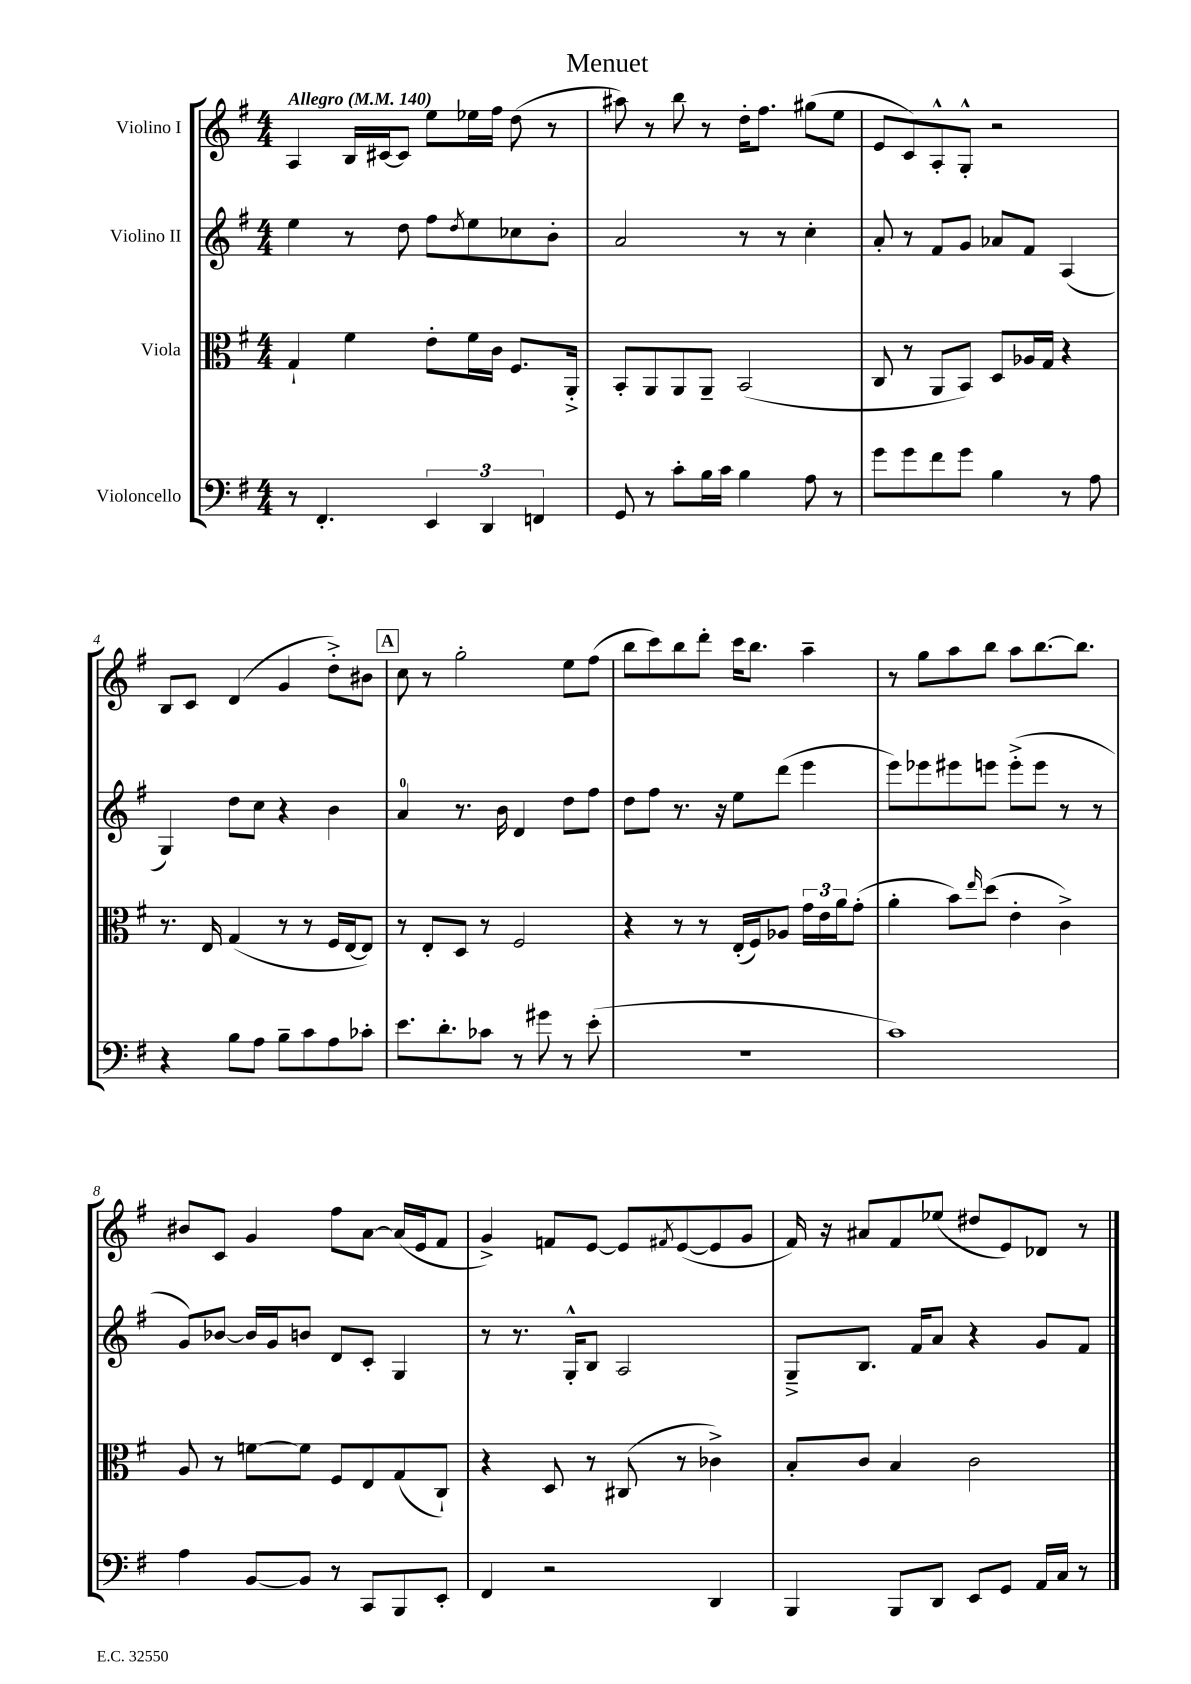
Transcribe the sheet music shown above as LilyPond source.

\header { title = "Menuet" }
<<
\new StaffGroup <<
\new Staff = "s0" \with { instrumentName = "Violino I" } {
    \clef treble \key g \major \numericTimeSignature \time 4/4 \tempo "Allegro" 4 = 140
    a4 b16 cis'16~ cis'8 e''8 ees''16 fis''16 d''8( r8 |
    ais''8) r8 b''8 r8 d''16-. fis''8. gis''8( e''8 |
    e'8 c'8) a8-.-^ g8-.-^ r2 |
    b8 c'8 d'4( g'4 d''8-.->) bis'8 |
    \mark \markup { \box "A" } c''8 r8 g''2-. e''8 fis''8( |
    b''8 c'''8) b''8 d'''8-. c'''16 b''8. a''4-- |
    r8 g''8 a''8 b''8 a''8 b''8.~ b''8. |
    bis'8 c'8 g'4 fis''8 a'8~ a'16( e'16 fis'8 |
    g'4->) f'8 e'8~ e'8 \acciaccatura { fis'8 } e'8~( e'8 g'8 |
    fis'16) r16 ais'8 fis'8 ees''8( dis''8 e'8) des'8 r8 \bar "|." |
}
\new Staff = "s1" \with { instrumentName = "Violino II" } {
    \clef treble \key g \major \numericTimeSignature \time 4/4
    e''4 r8 d''8 fis''8 \acciaccatura { d''8 } e''8 ces''8 b'8-. |
    a'2 r8 r8 c''4-. |
    a'8-. r8 fis'8 g'8 aes'8 fis'8 a4( |
    g4) d''8 c''8 r4 b'4 |
    \mark \markup { \box "A" } a'4-0 r8. b'16 d'4 d''8 fis''8 |
    d''8 fis''8 r8. r16 e''8 d'''8( e'''4 |
    e'''8) ees'''8 eis'''8 e'''8 e'''8-.->( e'''8 r8 r8 |
    g'8) bes'8~ bes'16 g'16 b'8 d'8 c'8-. g4 |
    r8 r8. g16-.-^ b8 a2 |
    g8---> b8. fis'16 a'8 r4 g'8 fis'8 \bar "|." |
}
\new Staff = "s2" \with { instrumentName = "Viola" } {
    \clef alto \key g \major \numericTimeSignature \time 4/4
    g4-! fis'4 e'8-. fis'16 c'16 fis8. a,16-.-> |
    b,8-. a,8 a,8 a,8-- b,2( |
    c8 r8 a,8 b,8) d8 aes16 g16 r4 |
    r8. e16 g4( r8 r8 fis16 e16~ e8) |
    \mark \markup { \box "A" } r8 e8-. d8 r8 fis2 |
    r4 r8 r8 e16-.( fis16) aes8 \tuplet 3/2 { g'16 e'16 a'16 } g'8-.( |
    a'4-. b'8) \grace { e''16 } d''8( e'4-. c'4->) |
    a8 r8 f'8~ f'8 fis8 e8 g8( c8-!) |
    r4 d8 r8 cis8( r8 ces'4->) |
    b8-. c'8 b4 c'2 \bar "|." |
}
\new Staff = "s3" \with { instrumentName = "Violoncello" } {
    \clef bass \key g \major \numericTimeSignature \time 4/4
    r8 fis,4.-. \tuplet 3/2 { e,4 d,4 f,4 } |
    g,8 r8 c'8-. b16 c'16 b4 a8 r8 |
    g'8 g'8 fis'8 g'8 b4 r8 a8 |
    r4 b8 a8 b8-- c'8 a8 ces'8-. |
    \mark \markup { \box "A" } e'8. d'8.-. ces'8 r8 gis'8 r8 e'8-.( |
    R1 |
    c'1) |
    a4 b,8~ b,8 r8 c,8 b,,8 e,8-. |
    fis,4 r2 d,4 |
    b,,4 b,,8 d,8 e,8 g,8 a,16 c16 r8 \bar "|." |
}
>>
>>
